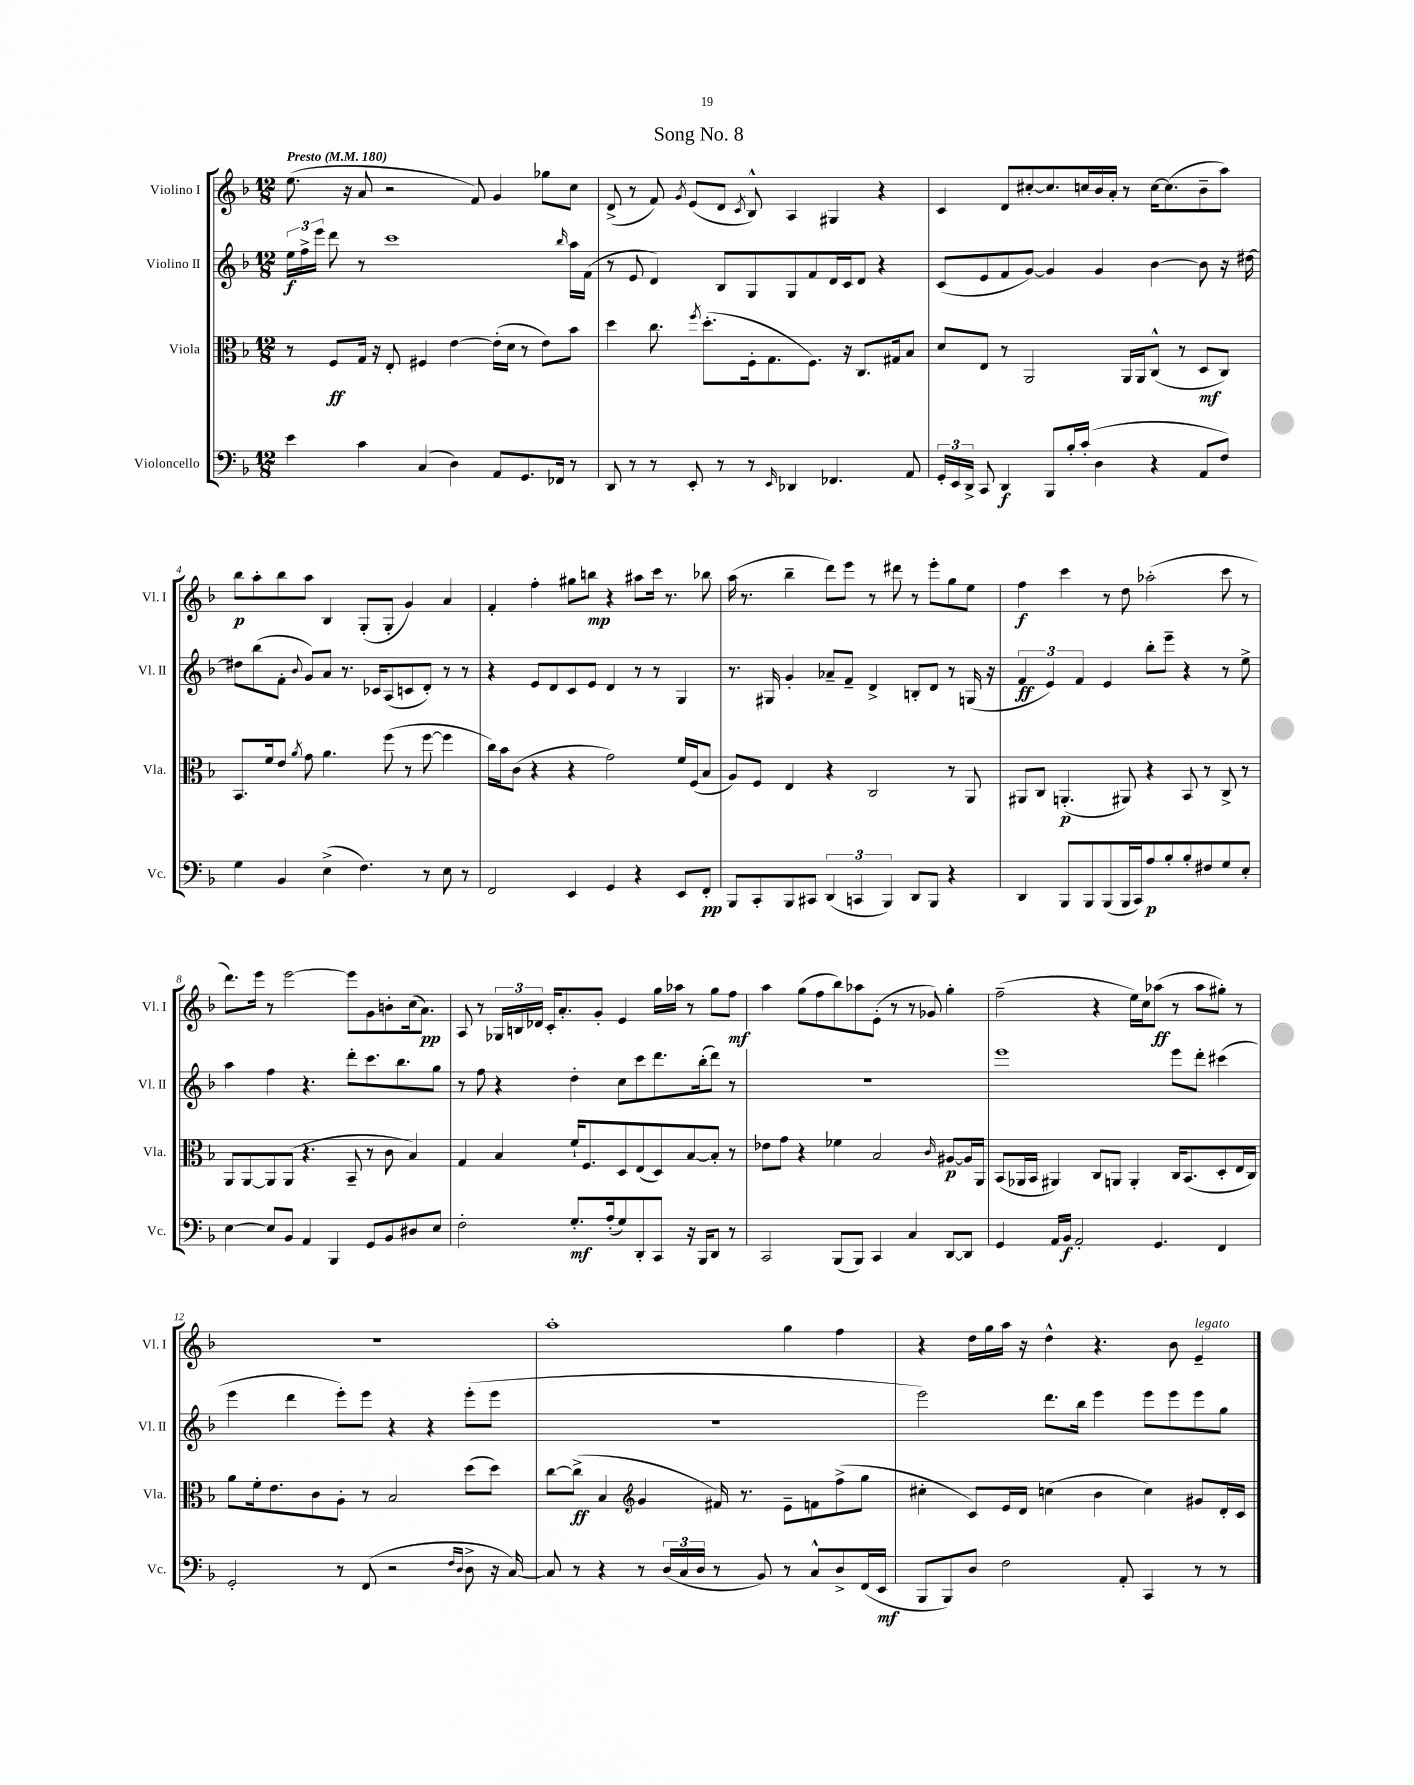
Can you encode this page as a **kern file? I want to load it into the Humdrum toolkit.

**kern	**dynam	**kern	**dynam	**kern	**dynam	**kern	**dynam
*part4	*part4	*part3	*part3	*part2	*part2	*part1	*part1
*staff4	*staff4	*staff3	*staff3	*staff2	*staff2	*staff1	*staff1
*I"Violoncello	*	*I"Viola	*	*I"Violino II	*	*I"Violino I	*
*I'Vc.	*	*I'Vla.	*	*I'Vl. II	*	*I'Vl. I	*
*clefF4	*	*clefC3	*	*clefG2	*	*clefG2	*
*k[b-]	*	*k[b-]	*	*k[b-]	*	*k[b-]	*
*M12/8	*	*M12/8	*	*M12/8	*	*M12/8	*
*MM180	*	*MM180	*	*MM180	*	*MM180	*
=1	=1	=1	=1	=1	=1	=1	=1
!	!	!	!	!	!	!LO:TX:a:B:t=Presto	!
4e\	.	8r	.	24ee\LL	f	(8.ee\	.
.	.	.	.	24ff^\	.	.	.
.	.	.	.	24eee\JJ	.	.	.
.	.	8F/L	ff	8ddd\	.	.	.
.	.	.	.	.	.	16r	.
4c\	.	16G/Jk	.	8r	.	8a/	.
.	.	16r	.	.	.	.	.
.	.	8E'/	.	1ccc	.	2r	.
(4C/	.	4F#X/	.	.	.	.	.
4D\)	.	[4e\	.	.	.	.	.
.	.	.	.	.	.	8f/)	.
8AA/L	.	(16e'\LL]	.	.	.	4g/	.
.	.	16d\JJ	.	.	.	.	.
8.GG/	.	8r	.	.	.	.	.
.	.	8e\L)	.	.	.	8gg-X\L	.
16FF-X/Jk	.	.	.	.	.	.	.
.	.	.	.	16qqbb-/	.	.	.
8r	.	8b-\J	.	16aa\LL	.	8cc\J	.
.	.	.	.	(16f\JJ	.	.	.
=2	=2	=2	=2	=2	=2	=2	=2
8DD/	.	4dd\	.	8r	.	(8d^/	.
8r	.	.	.	8e/	.	8r	.
8r	.	8.cc\	.	4d/)	.	8f/)	.
.	.	.	.	.	.	8qg/	.
8EE'/	.	.	.	.	.	(8e/L	.
.	.	8qff/	.	.	.	.	.
.	.	(8.dd'\L	.	.	.	.	.
8r	.	.	.	8B-/L	.	8d/J	.
.	.	.	.	.	.	8qc/	.
8r	.	16F'\k	.	8G/	.	8B-^^/)	.
.	.	8.G\	.	.	.	.	.
16qqEE/	.	.	.	.	.	.	.
4DD-X/	.	.	.	8G/	.	4A/	.
.	.	8.F\J)	.	8f/	.	.	.
4.FF-X/	.	.	.	16d/L	.	4G#X/	.
.	.	16r	.	16c/J	.	.	.
.	.	8.C/L	.	8d/J	.	.	.
.	.	.	.	4r	.	4r	.
.	.	16G#X/k	.	.	.	.	.
8AA/	.	8B-/J	.	.	.	.	.
=3	=3	=3	=3	=3	=3	=3	=3
24GG'/LL	.	8d/L	.	(8c/L	.	4c/	.
24EE/	.	.	.	.	.	.	.
24DD^/JJ	.	.	.	.	.	.	.
8CC/	.	8E/J	.	8e/	.	.	.
4DD/	f	8r	.	8f/	.	8d/L	.
.	.	2AA/	.	[8g/J)	.	[8cc#X'/	.
8BBB-/L	.	.	.	4g/]	.	8.cc#/]	.
16B-'/L	.	.	.	.	.	.	.
(16c'/JJ	.	.	.	.	.	16ccn/L	.
4D\	.	.	.	4g/	.	16b-/	.
.	.	.	.	.	.	16a'/JJ	.
.	.	16AA/LL	.	.	.	8r	.
.	.	16AA/J	.	.	.	.	.
4r	.	(8C^^/J	.	[4b-\	.	[16cc\KL	.
.	.	.	.	.	.	(8.cc\]	.
.	.	8r	.	.	.	.	.
8AA/L	.	8D/L	mf	8b-\]	.	8b-~\	.
8F/J)	.	8C/J)	.	16r	.	8aa\J)	.
.	.	.	.	[16dd#X\	.	.	.
!!LO:LB:g=z
=4	=4	=4	=4	=4	=4	=4	=4
4G\	.	8.BB-/L	.	8dd#X\L]	.	8bb-\L	p
.	.	.	.	(8bb-\	.	8aa'\	.
.	.	16f/k	.	.	.	.	.
4BB-/	.	8e/J	.	8f'\J	.	8bb-\	.
.	.	8qa/	.	8qqb-/	.	.	.
.	.	8g\	.	8g/L)	.	8aa\J	.
(4E^\	.	4.a\	.	8a/J	.	4B-/	.
.	.	.	.	8.r	.	.	.
4.F\)	.	.	.	.	.	(8G'/L	.
.	.	.	.	16c-X/KL	.	.	.
.	.	(8ff\	.	(8A/	.	8G'/J	.
.	.	8r	.	8cn/	.	4g/)	.
8r	.	[8ff\	.	8d'/J)	.	.	.
8E\	.	4ff\]	.	8r	.	4a/	.
8r	.	.	.	8r	.	.	.
=5	=5	=5	=5	=5	=5	=5	=5
2FF/	.	16cc\LL)	.	4r	.	4f'/	.
.	.	16b-\J	.	.	.	.	.
.	.	(8c\J	.	.	.	.	.
.	.	4r	.	8e/L	.	4ff'\	.
.	.	.	.	8d/	.	.	.
4EE/	.	4r	.	8c/	.	8gg#X\L	.
.	.	.	.	8e/J	.	8bbn\J	mp
4GG/	.	2g\)	.	4d/	.	4r	.
4r	.	.	.	8r	.	8aa#X\L	.
.	.	.	.	8r	.	16ccc\Jk	.
.	.	.	.	.	.	8.r	.
8EE/L	.	16f/LL	.	4G/	.	.	.
.	.	(16F/J	.	.	.	.	.
8FF'/J	pp	8B-/J	.	.	.	8bb-X\	.
=6	=6	=6	=6	=6	=6	=6	=6
8BBB-/L	.	8A/L)	.	8.r	.	(16aa\	.
.	.	.	.	.	.	8.r	.
8CC'/	.	8F/J	.	.	.	.	.
.	.	.	.	16G#X/	.	.	.
8BBB-/	.	4E/	.	4g'/	.	4bb-~\	.
8CC#X/J	.	.	.	.	.	.	.
(6DD/	.	4r	.	8a-X~/L	.	8ddd\L)	.
.	.	.	.	8f~/J	.	8eee\J	.
6CCn/	.	.	.	.	.	.	.
.	.	2C/	.	4d^/	.	8r	.
6BBB-/)	.	.	.	.	.	.	.
.	.	.	.	.	.	8ddd#X\	.
8DD/L	.	.	.	8Bn'/L	.	8r	.
8BBB-/J	.	.	.	8d/J	.	8eee'\L	.
4r	.	8r	.	8r	.	8gg\	.
.	.	8AA/	.	(16Gn/	.	8ee\J	.
.	.	.	.	16r	.	.	.
=7	=7	=7	=7	=7	=7	=7	=7
4DD/	.	8AA#X/L	.	6f/	ff	4ff\	f
.	.	8C/J	.	.	.	.	.
.	.	.	.	6e/)	.	.	.
8BBB-/L	.	(4.AAn'/	p	.	.	4ccc\	.
.	.	.	.	6f/	.	.	.
8BBB-/	.	.	.	.	.	.	.
(8BBB-/	.	.	.	4e/	.	8r	.
16BBB-/L	.	8AA#X/)	.	.	.	8dd\	.
16CC/J)	.	.	.	.	.	.	.
8A/	p	4r	.	8bb-'\L	.	(2aa-X'\	.
8B-'/	.	.	.	8eee~\J	.	.	.
8B-'/	.	8BB-/	.	4r	.	.	.
8F#X/	.	8r	.	.	.	.	.
8G/	.	8C^/	.	8r	.	8ccc\	.
8E'/J	.	8r	.	8ee^\	.	8r	.
!!LO:LB:g=z
=8	=8	=8	=8	=8	=8	=8	=8
[4E\	.	8AA/L	.	4aa\	.	8.ddd\L)	.
.	.	[8AA/	.	.	.	.	.
.	.	.	.	.	.	16eee\Jk	.
8E/L]	.	8AA/]	.	4ff\	.	8r	.
8BB-/J	.	(8AA/J	.	.	.	[2eee\	.
4AA/	.	4.r	.	4.r	.	.	.
4BBB-/	.	.	.	.	.	.	.
.	.	8BB-~/	.	8ddd'\L	.	8eee\L]	.
8GG/L	.	8r	.	8.ccc\	.	8g\	.
8BB-/	.	8c\	.	.	.	8bn'\	.
.	.	.	.	8.bb-\	.	.	.
8D#X/	.	4B-/)	.	.	.	(16cc\k	.
.	.	.	.	.	.	8.a\J)	pp
8E/J	.	.	.	8gg\J	.	.	.
=9	=9	=9	=9	=9	=9	=9	=9
2F'\	.	4G/	.	8r	.	8A/	.
.	.	.	.	8ff\	.	8r	.
.	.	4B-/	.	4r	.	24G-X/LL	.
.	.	.	.	.	.	24Bn/	.
.	.	.	.	.	.	24d-X/JJ	.
.	.	.	.	.	.	16c'/KL	.
.	.	.	.	.	.	8.a'/	.
8.G'/L	mf	16f`/KL	.	4dd'\	.	.	.
.	.	8.F/	.	.	.	.	.
.	.	.	.	.	.	8g'/J	.
(16A'/k	.	.	.	.	.	.	.
8G/)	.	8D/	.	8cc\L	.	4e/	.
8DD'/	.	(8E/	.	8ccc\	.	.	.
8CC/J	.	8D/)	.	8.ddd\	.	16gg\LL	.
.	.	.	.	.	.	16aa-X\JJ	.
16r	.	[8B-/	.	.	.	8r	.
16BBB-/KL	.	.	.	(16bb-'\k	.	.	.
8DD/J	.	8B-'/J]	.	8ddd\J)	.	8gg\L	.
8r	.	8r	.	8r	.	8ff\J	mf
=10	=10	=10	=10	=10	=10	=10	=10
2CC/	.	8e-X\L	.	1.r	.	4aa\	.
.	.	8g\J	.	.	.	.	.
.	.	4r	.	.	.	(8gg\L	.
.	.	.	.	.	.	8ff\	.
(8BBB-/L	.	4f-X\	.	.	.	8bb-\)	.
8BBB-/J)	.	.	.	.	.	8aa-X\	.
4CC/	.	2B-/	.	.	.	(8e'\J	.
.	.	.	.	.	.	8r	.
4C/	.	.	.	.	.	8r	.
.	.	.	.	.	.	8g-X/)	.
.	.	16qqc/	.	.	.	.	.
[8DD/L	.	[8A#X/L	p	.	.	4gg'\	.
8DD/J]	.	16A#/L]	.	.	.	.	.
.	.	16AA/JJ	.	.	.	.	.
=11	=11	=11	=11	=11	=11	=11	=11
4GG/	.	(8BB-/L	.	1eee	.	(2ff~\	.
.	.	16AA-X/L	.	.	.	.	.
.	.	16BB-/JJ	.	.	.	.	.
16AA/LL	.	4AA#X/)	.	.	.	.	.
16BB-/JJ	f	.	.	.	.	.	.
2AA'/	.	.	.	.	.	.	.
.	.	8C/L	.	.	.	4r	.
.	.	8AAn/J	.	.	.	.	.
.	.	4AA'/	.	.	.	16ee\LL)	.
.	.	.	.	.	.	16cc\J	.
4.GG/	.	.	.	.	.	(8aa-X\J	ff
.	.	16C/KL	.	8eee\L	.	8r	.
.	.	(8.BB-/	.	.	.	.	.
.	.	.	.	8ddd'\J	.	8aa-\L	.
4FF/	.	8D'/	.	(4ccc#X\	.	8gg#X'\J)	.
.	.	16E/L	.	.	.	8r	.
.	.	16C/JJ)	.	.	.	.	.
!!LO:LB:g=z
=12	=12	=12	=12	=12	=12	=12	=12
2GG'/	.	8a\L	.	4eee\	.	1.r	.
.	.	16f'\k	.	.	.	.	.
.	.	8.e\	.	.	.	.	.
.	.	.	.	4ddd\	.	.	.
.	.	8c\	.	.	.	.	.
8r	.	8A'\J	.	8eee'\L)	.	.	.
(8FF/	.	8r	.	8eee\J	.	.	.
2r	.	2B-/	.	4r	.	.	.
.	.	.	.	4r	.	.	.
16qqF/LL	.	.	.	.	.	.	.
16qqD/JJ	.	.	.	.	.	.	.
8D^\	.	(8dd\L	.	(8eee'\L	.	.	.
16r	.	8dd\J)	.	8eee\J	.	.	.
[16C/)	.	.	.	.	.	.	.
=13	=13	=13	=13	=13	=13	=13	=13
8C/]	.	[8cc\L	.	1.r	.	1aa'	.
8r	.	(8cc^\J]	ff	.	.	.	.
4r	.	4B-/	.	.	.	.	.
*	*	*clefG2	*	*	*	*	*
8r	.	4g/	.	.	.	.	.
(24D/LL	.	.	.	.	.	.	.
24C/	.	.	.	.	.	.	.
24D/JJ	.	.	.	.	.	.	.
8r	.	16f#X/)	.	.	.	.	.
.	.	8.r	.	.	.	.	.
8BB-/)	.	.	.	.	.	.	.
8r	.	8e~\L	.	.	.	4gg\	.
8C^^/L	.	8fn\	.	.	.	.	.
8D^/	.	(8ff^\	.	.	.	4ff\	.
(16FF/L	.	8gg\J	.	.	.	.	.
16EE/JJ	mf	.	.	.	.	.	.
=14	=14	=14	=14	=14	=14	=14	=14
8BBB-/L	.	4cc#X'\	.	2eee\)	.	4r	.
8BBB-/)	.	.	.	.	.	.	.
8D/J	.	8c/L)	.	.	.	16dd\LL	.
.	.	.	.	.	.	16gg\	.
2F\	.	16e/L	.	.	.	16aa\JJ	.
.	.	16d/JJ	.	.	.	16r	.
.	.	(4ccn\	.	8.ddd\L	.	4dd^^\	.
.	.	.	.	16bb-\Jk	.	.	.
.	.	4b-\	.	4eee\	.	4.r	.
8AA'/	.	.	.	.	.	.	.
4CC/	.	4cc\)	.	8eee\L	.	.	.
.	.	.	.	8eee\	.	8b-\	.
!	!	!	!	!	!	!LO:TX:a:i:t=legato	!
8r	.	8g#X/L	.	8eee\	.	4e~/	.
8r	.	16d'/L	.	8gg\J	.	.	.
.	.	16c/JJ	.	.	.	.	.
==	==	==	==	==	==	==	==
*-	*-	*-	*-	*-	*-	*-	*-
